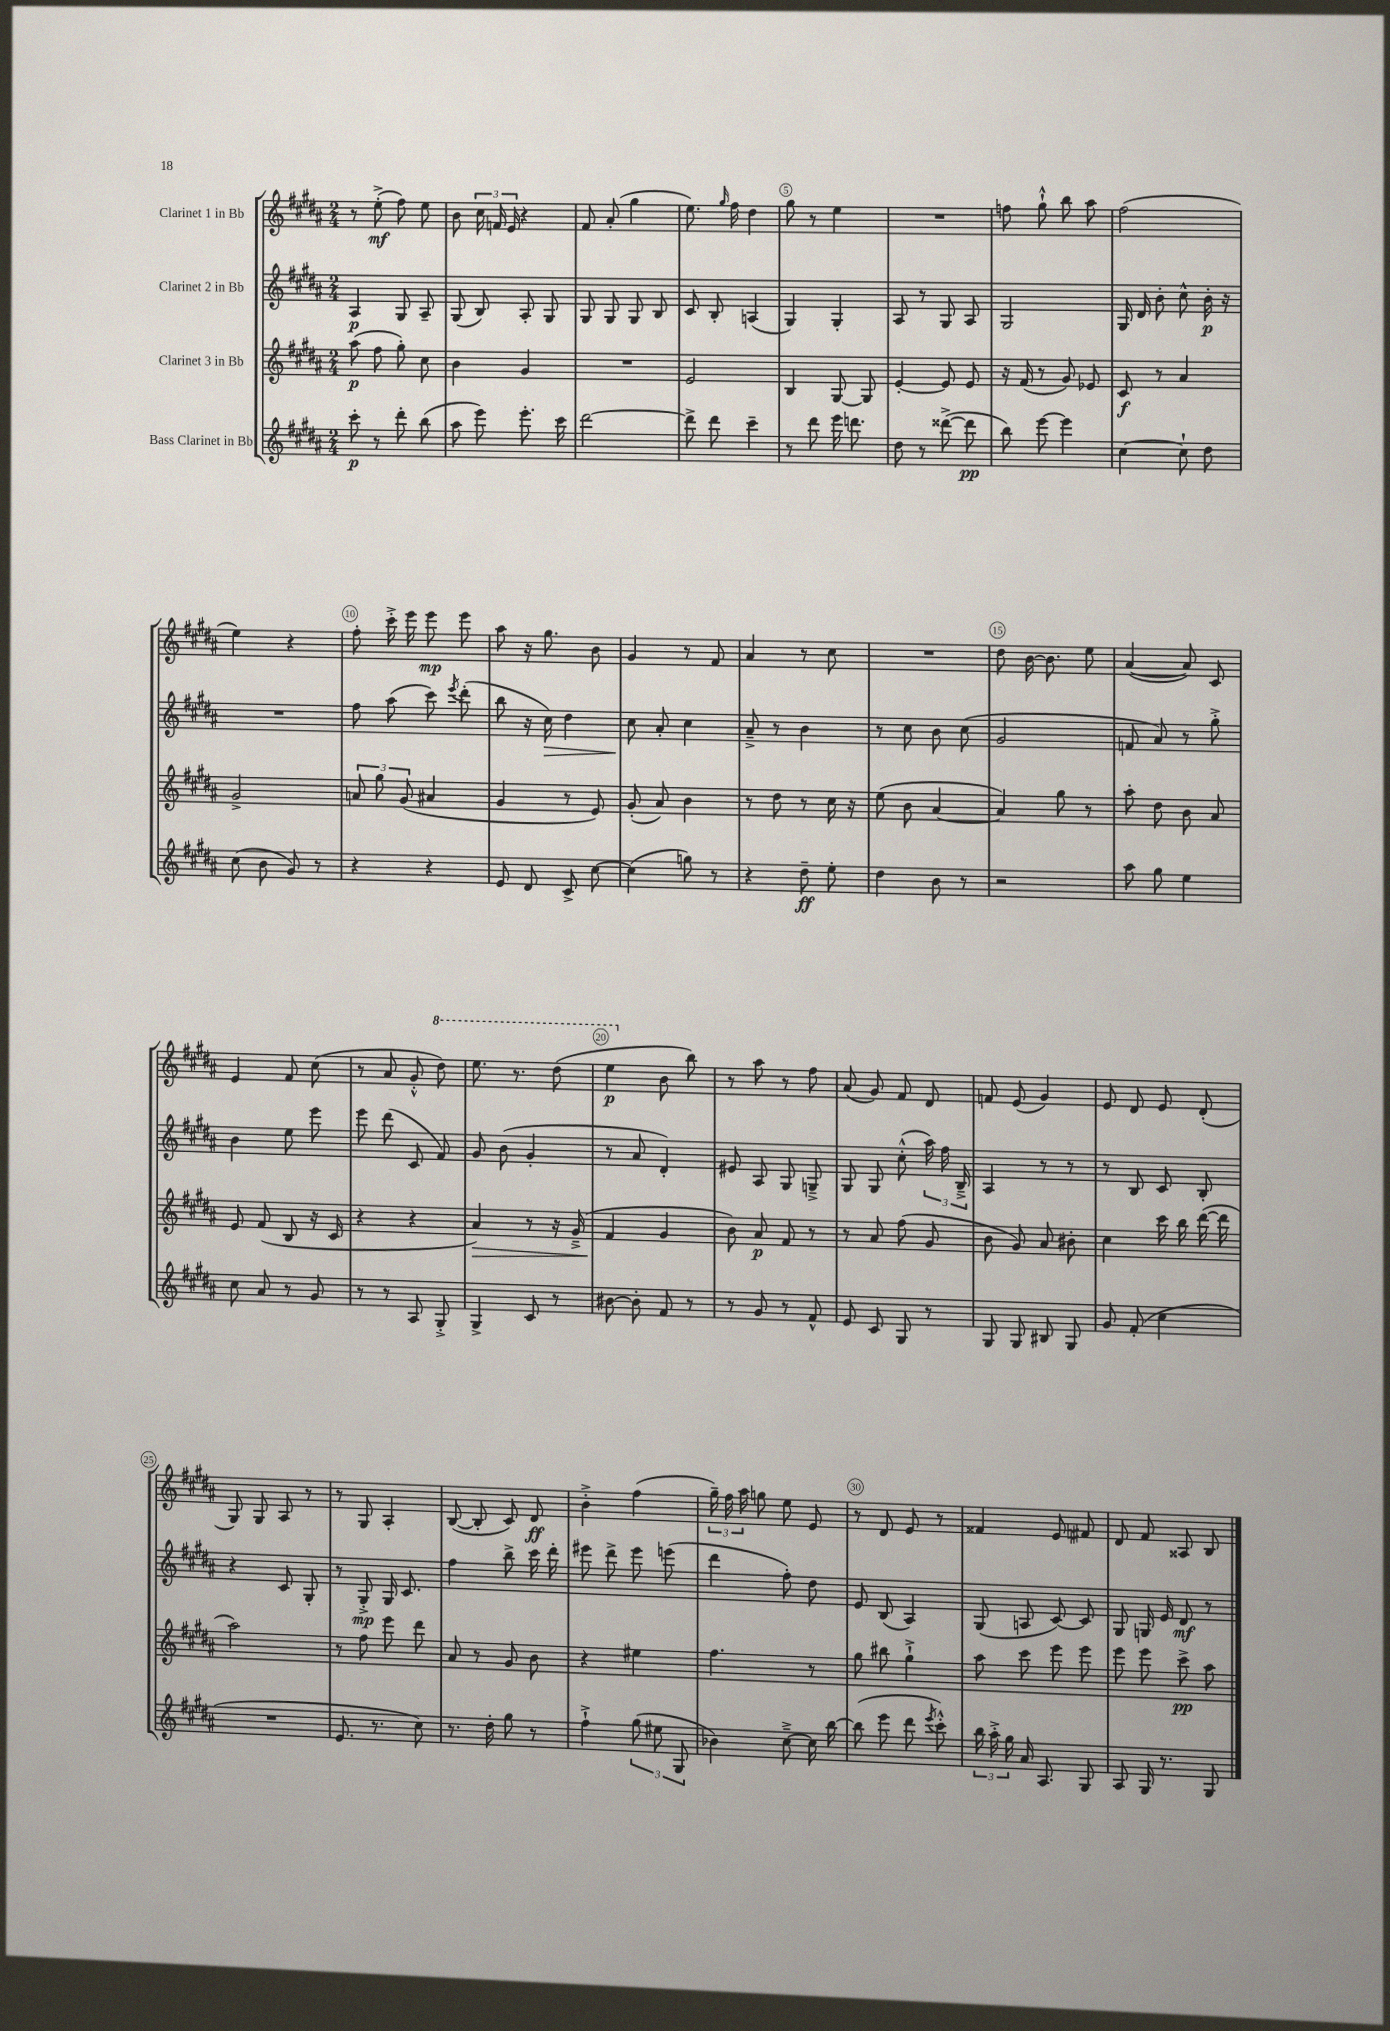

**kern	**kern	**kern	**kern
*staff4	*staff3	*staff2	*staff1
*clefG2	*clefG2	*clefG2	*clefG2
*k[f#c#g#d#a#]	*k[f#c#g#d#a#]	*k[f#c#g#d#a#]	*k[f#c#g#d#a#]
*M2/4	*M2/4	*M2/4	*M2/4
8ccc#'	(8aa#	4A#	8r
8r	8ff#	.	(8ee'^
8ddd#'	8gg#')	8G#	8ff#)
(8bb	8cc#	8A#~	8ee
=	=	=	=
8aa#	4b	(8G#	8b
8eee)	.	8B)	24cc#
.	.	.	24f
.	.	.	24e
8.eee'	4g#	8A#'	4r
.	.	8G#	.
16ccc#	.	.	.
=	=	=	=
[2ddd#	2r	8G#	8f#
.	.	8G#	(8a#'
.	.	8G#	4gg#
.	.	8B	.
=	=	=	=
8ddd#^]	2e	8c#	8.ee)
8ddd#	.	8B'	.
.	.	.	16qqgg#
.	.	.	16ff#
4ccc#~	.	(4A	4dd#
=	=	=	=
8r	4B	4G#)	8gg#
8ddd#	.	.	8r
16eee	[8G#	4G#'	4ee
8.ddd	.	.	.
.	8G#]	.	.
=	=	=	=
8dd#	[4e'	8A#	2r
8r	.	8r	.
([8ddd##^	8e]	8G#	.
8ddd##]	8e	8A#	.
=	=	=	=
8bb)	16r	2G#	8ff
.	(16f#	.	.
[8eee	8r	.	8gg#`^^
4eee]	8g#)	.	8bb
.	8e-	.	8aa#
=	=	=	=
[4cc#	8c#	16G#	(2ff#
.	.	16d#	.
.	8r	8b'	.
8cc#`]	4a#	8cc#^^	.
8dd#	.	16b'	.
.	.	16r	.
=	=	=	=
(8cc#	2g#^	2r	4ee)
8b	.	.	.
8g#)	.	.	4r
8r	.	.	.
=	=	=	=
4r	12a	8ff#	8ff#'
.	12gg#	.	.
.	.	(8aa#	16ccc#'^
.	(12g#	.	.
.	.	.	16eee
4r	4a#	8ccc#)	8eee
.	.	8qeee	.
.	.	(8ddd#'	8eee
=	=	=	=
8e	4g#	8bb	8aa#
8d#	.	16r	16r
.	.	16cc#)	8.gg#
8c#^	8r	4dd#	.
[8cc#	8e)	.	8b
=	=	=	=
(4cc#]	(8g#'	8cc#	4g#
.	8a#)	8a#'	.
8gg)	4b	4cc#	8r
8r	.	.	8f#
=	=	=	=
4r	8r	8a#~^	4a#
.	8dd#	8r	.
8dd#~	8r	4b	8r
8ee'	16cc#	.	8cc#
.	16r	.	.
=	=	=	=
4dd#	(8ee	8r	2r
.	8b	8cc#	.
8b	[4a#	8b	.
8r	.	(8cc#	.
=	=	=	=
2r	4a#])	2g#	8dd#
.	.	.	[16b
.	.	.	8.b]
.	8gg#	.	.
.	8r	.	8ee
=	=	=	=
8aa#	8aa#'	8f	([4a#
8gg#	8dd#	8a#)	.
4ee	8b	8r	8a#])
.	8a#	8gg#'^	8c#
=	=	=	=
8cc#	8e	4b	4e
8a#	(8f#	.	.
8r	8B	8ee	8f#
8g#	16r	8eee	(8cc#
.	16c#	.	.
=	=	=	=
8r	4r	8eee	8r
8r	.	(8ddd#	8a#
8A#	4r	8c#	8g#'^^
8G#'^	.	8f#)	8ddd#)
=	=	=	=
4G#^	4a#)	8g#	8.eee
.	.	(8b	.
.	.	.	8.r
8c#	8r	4g#'	.
8r	16r	.	(8ddd#
.	(16g#~^	.	.
=	=	=	=
[8b#	4f#	8r	4eee
8b#']	.	8a#	.
8f#	4g#	4d#')	8b
8r	.	.	8bb)
=	=	=	=
8r	8b)	8e#	8r
8g#	8a#	8A#	8aa#
8r	8f#	8G#	8r
8f#^^	8r	8G~^	8ff#
=	=	=	=
8e	8r	8G#	(8a#
8c#	8a#	8G#	8g#)
8G#	(8ff#	(8cc#'^^	8f#
8r	8g#	24aa#)	8d#
.	.	24ff#	.
.	.	24B~^	.
=	=	=	=
8G#	8b	4A#	8f
8G#	8g#)	.	(8e
8B#	8a#	8r	4g#)
8G#	8b#'	8r	.
=	=	=	=
8g#	4cc#	8r	8e
(8f#'	.	8B	8d#
4cc#	16ccc#	8c#	8e
.	16bb	.	.
.	([16ddd#	8B'	(8d#'
.	16ddd#]	.	.
=	=	=	=
2r	2aa#)	4r	8G#)
.	.	.	8G#
.	.	8c#	8A#
.	.	8G#'	8r
=	=	=	=
8.e	8r	8r	8r
.	8ff#	8G#'^	8G#
8.r	.	.	.
.	8eee	16G#	4A#'
.	.	8.c#	.
8cc#)	8ddd#	.	.
=	=	=	=
8.r	8a#	4ff#	([8B
.	8r	.	8B']
16dd#'	.	.	.
8gg#	8g#	8bb^	8c#)
8r	8b	16ccc#	8d#
.	.	16ddd#'	.
=	=	=	=
4ff#`^	4r	8eee#	4b'^
.	.	8ddd#^	.
(12gg#	4ee#	8eee#	(4ff#
12ee#	.	.	.
.	.	(8eee	.
12G#	.	.	.
=	=	=	=
4b-)	4.ff#	4ddd#	24gg#~)
.	.	.	24ff#
.	.	.	24aa#
.	.	.	8gg
[8cc#~^	.	8ff#')	8ee
16cc#]	8r	8dd#	8e
[16bb	.	.	.
=	=	=	=
(8bb]	8gg#	8e	8r
8eee	8bb#	(8B	8d#
8ddd#	4gg#`^	4A#)	8e
8qeee	.	.	.
8ccc#'^^)	.	.	8r
=	=	=	=
24bb	8aa#	(8G#	4f##
24aa#'^	.	.	.
24gg#	.	.	.
16a#	8ccc#	8A	.
8.A#	.	.	.
.	8eee	[8c#)	8e
8G#	8eee	8c#]	8f#
=	=	=	=
8A#	8eee	8G#	8d#
16G#	8eee	16G	8f#
8.r	.	16e	.
.	8ccc#^	8d#	8A##
8G#	8aa#	8r	8B
==	==	==	==
*-	*-	*-	*-
